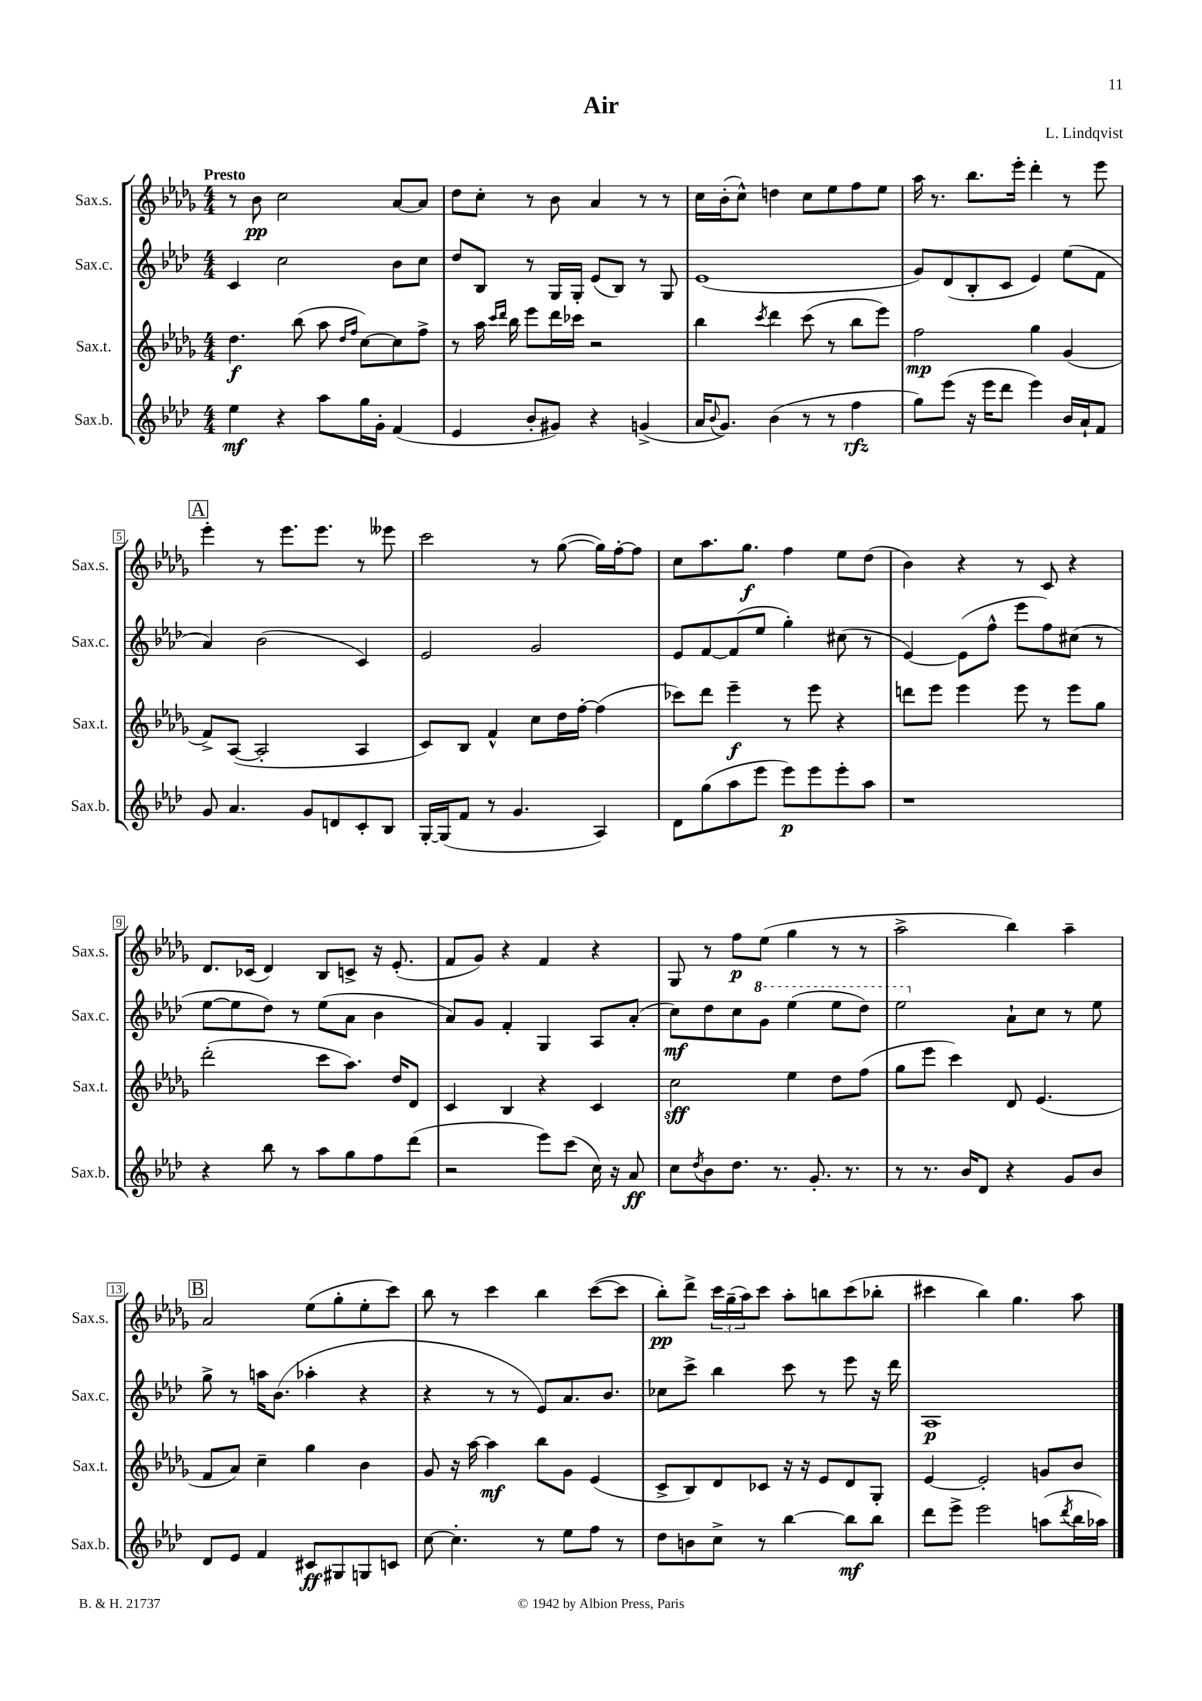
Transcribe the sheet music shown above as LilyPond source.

\header { title = "Air" composer = "L. Lindqvist" }
<<
\new StaffGroup <<
\new Staff = "s0" \with { instrumentName = "Sax.s." shortInstrumentName = "Sax.s." } {
    \clef treble \key des \major \numericTimeSignature \time 4/4 \tempo "Presto"
    r8 bes'8\pp c''2 aes'8~ aes'8 |
    des''8 c''8-. r8 bes'8 aes'4 r8 r8 |
    c''16 bes'16-.( c''8-^) d''4 c''8 ees''8 f''8 ees''8 |
    aes''16 r8. bes''8. ees'''16-. des'''4-. r8 ees'''8 |
    \mark \markup { \box "A" } ees'''4-. r8 ees'''8. ees'''8. r8 eeses'''8 |
    c'''2 r8 ges''8~( ges''16) f''16~-. f''8 |
    c''8 aes''8. ges''8.\f f''4 ees''8 des''8( |
    bes'4) r4 r8 c'8 r4 |
    des'8. ces'16( des'4) bes8 c'8-> r16 ees'8.-.( |
    f'8 ges'8) r4 f'4 r4 |
    ges8 r8 f''8\p ees''8( ges''4 r8 r8 |
    aes''2-> bes''4) aes''4-- |
    \mark \markup { \box "B" } aes'2 ees''8( ges''8-. ees''8-. c'''8) |
    bes''8 r8 c'''4 bes''4 c'''8~( c'''8 |
    bes''8-.\pp) des'''8-> \tuplet 3/2 { c'''16 ges''16--( aes''16) } c'''8 aes''8-. b''8 c'''8( bes''8-. |
    cis'''4 bes''4) ges''4. aes''8 \bar "|." |
}
\new Staff = "s1" \with { instrumentName = "Sax.c." shortInstrumentName = "Sax.c." } {
    \clef treble \key aes \major \numericTimeSignature \time 4/4
    c'4 c''2 bes'8 c''8 |
    des''8 bes8 r8 g16 g16-. ees'8( bes8) r8 g8 |
    ees'1( |
    g'8) des'8( bes8-. c'8 ees'4) ees''8( f'8 |
    \mark \markup { \box "A" } aes'4) bes'2( c'4) |
    ees'2 g'2 |
    ees'8 f'8~ f'8( ees''8 g''4-.) cis''8( r8 |
    ees'4~) ees'8( f''8-^ ees'''8 f''8) cis''8( r8 |
    ees''8~ ees''8 des''8) r8 ees''8( aes'8 bes'4 |
    aes'8) g'8 f'4-. g4 aes8 aes'8-.( |
    c''8\mf) des''8 c''8 \ottava #1 g''8 ees'''4( ees'''8 des'''8) |
    ees'''2 \ottava #0 aes'8-! c''8 r8 ees''8 |
    \mark \markup { \box "B" } g''8-> r8 a''16 bes'8.( aes''4-. r4 |
    r4 r8 r8 ees'8) aes'8. bes'8. |
    ces''8 c'''8-> bes''4 c'''8 r8 ees'''8 r16 des'''16 |
    aes1\p \bar "|." |
}
\new Staff = "s2" \with { instrumentName = "Sax.t." shortInstrumentName = "Sax.t." } {
    \clef treble \key des \major \numericTimeSignature \time 4/4
    des''4.\f bes''8( aes''8 \grace { des''16 f''16 } c''8~) c''8 f''8-> |
    r8 aes''16 \grace { c'''16 des'''16 } bes''16 ees'''8 des'''16 ces'''16 r2 |
    bes''4 \acciaccatura { c'''8 } des'''4 c'''8( r8 bes''8 ees'''8) |
    f''2\mp ges''4 ges'4( |
    \mark \markup { \box "A" } f'8->) aes8~( aes2-. aes4 |
    c'8) bes8 f'4-^ c''8 des''16 f''16~-. f''4( |
    ces'''8) des'''8 ees'''4--\f r8 ees'''8 r4 |
    d'''8 ees'''8 ees'''4 ees'''8 r8 ees'''8 ges''8 |
    des'''2-.( c'''8 aes''8.) des''16 des'8 |
    c'4 bes4 r4 c'4 |
    c''2\sff ees''4 des''8 f''8( |
    ges''8 ees'''8 c'''4) des'8 ees'4.( |
    \mark \markup { \box "B" } f'8 aes'8) c''4-- ges''4 bes'4 |
    ges'8 r16 aes''16~ aes''4\mf bes''8 ges'8 ees'4( |
    c'8-> bes8) des'8 ces'8 r16 r16 ees'8 des'8 ges8-. |
    ees'4~ ees'2-. g'8 bes'8 \bar "|." |
}
\new Staff = "s3" \with { instrumentName = "Sax.b." shortInstrumentName = "Sax.b." } {
    \clef treble \key aes \major \numericTimeSignature \time 4/4
    ees''4\mf r4 aes''8 g''16 g'16-. f'4( |
    ees'4 bes'8-. gis'8) r4 g'4->( |
    aes'16 \appoggiatura { bes'8 } g'8.) bes'4( r8 r8 f''4\rfz |
    g''8) ees'''8( r16 ees'''16 des'''8 ees'''4) bes'16 aes'16-! f'8 |
    \mark \markup { \box "A" } g'8 aes'4. g'8 d'8 c'8-. bes8 |
    g16~-. g16( f'8 r8 g'4. aes4) |
    des'8 g''8( aes''8 ees'''8 ees'''8\p) ees'''8 ees'''8-. aes''8 |
    r1 |
    r4 bes''8 r8 aes''8 g''8 f''8 des'''8( |
    r2 ees'''8) c'''8( c''16) r16 aes'8\ff |
    c''8 \acciaccatura { des''8 } bes'8 des''8. r8. g'8.-. r8. |
    r8 r8. bes'16 des'8 r4 g'8 bes'8 |
    \mark \markup { \box "B" } des'8 ees'8 f'4 cis'8\ff gis8 g8 c'8 |
    c''8~ c''4.-. r8 ees''8 f''8 r8 |
    des''8 b'8 c''8-> r8 bes''4~ bes''8\mf bes''8 |
    des'''8 ees'''8-> ees'''2 a''8( \acciaccatura { des'''8 } bes''16 aes''16) \bar "|." |
}
>>
>>
\layout { \context { \Score \override BarNumber.stencil = #(make-stencil-boxer 0.1 0.3 ly:text-interface::print) } }
